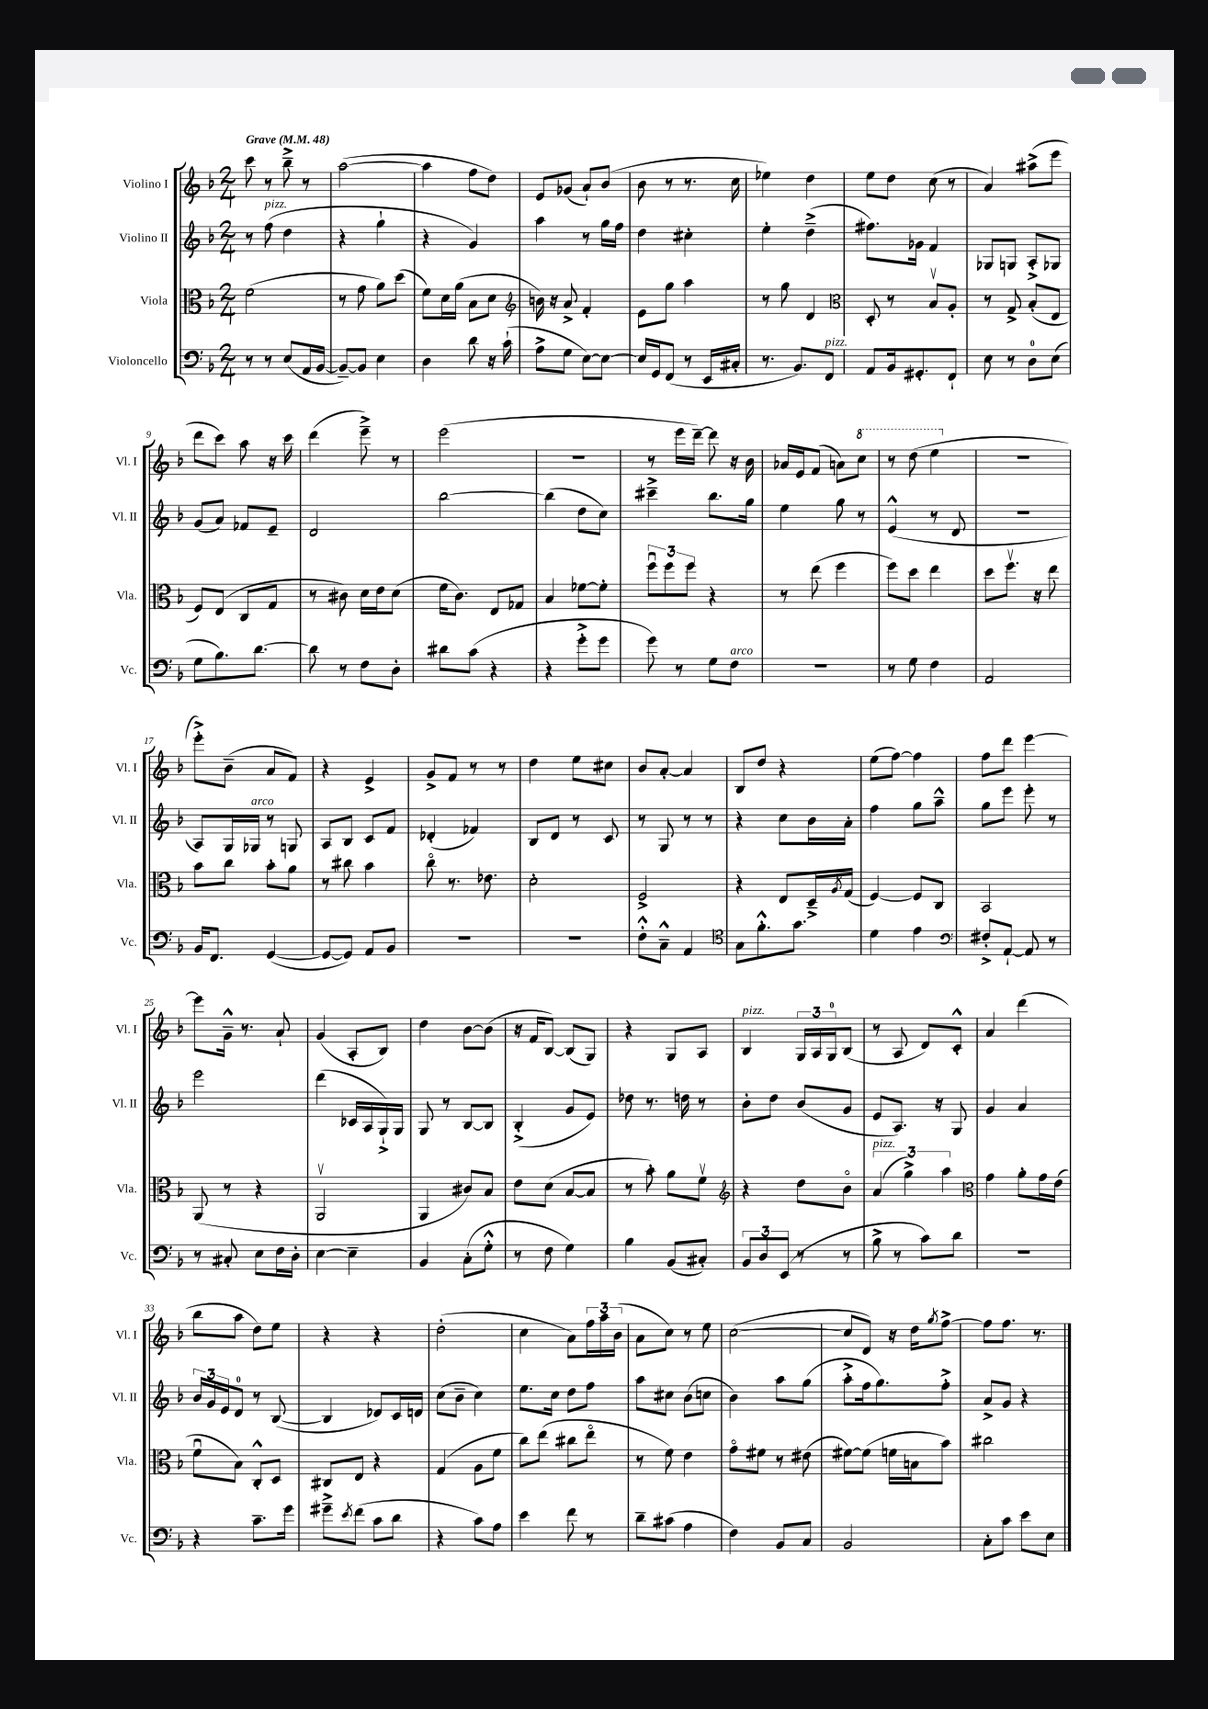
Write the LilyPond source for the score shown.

<<
\new StaffGroup <<
\new Staff = "s0" \with { instrumentName = "Violino I" shortInstrumentName = "Vl. I" } {
    \clef treble \key f \major \numericTimeSignature \time 2/4 \tempo "Grave" 4 = 48
    c'''8 r8 bes''8---> r8 |
    a''2~( |
    a''4 f''8 d''8) |
    e'8 ges'8( a'8-!) bes'8( |
    bes'8 r8 r8. c''16 |
    ees''4) d''4 |
    e''8 d''8 c''8( r8 |
    a'4) ais''8->( e'''8 |
    d'''8 c'''8) a''8 r16 c'''16 |
    d'''4( e'''8--->) r8 |
    e'''2( |
    r2 |
    r8 e'''16 d'''16~--) d'''8 r16 bes'16 |
    aes'16 e'16 f'8( a'8) \ottava #1 c'''8 |
    r8 d'''8( e'''4 \ottava #0 |
    R2 |
    e'''8-.->) bes'8--( a'8 f'8) |
    r4 e'4-> |
    g'8-> f'8 r8 r8 |
    d''4 e''8 cis''8 |
    bes'8 a'8~-. a'4 |
    bes8 d''8 r4 |
    e''8( f''8~) f''4 |
    f''8 d'''8 e'''4~ |
    e'''8 g'16---^ r8. a'8-! |
    g'4( a8-. bes8) |
    d''4 bes'8~ bes'8( |
    r16 f'16 bes8~) bes8( g8) |
    r4 g8 a8 |
    bes4^\markup { \italic "pizz." } \tuplet 3/2 { g16 a16 g16-0 } bes8( |
    r8 a8 d'8) c'8-.-^ |
    a'4 d'''4( |
    bes''8 a''8 d''8) e''8 |
    r4 r4 |
    d''2-.( |
    c''4 a'8) \tuplet 3/2 { f''16 a''16 bes'16( } |
    a'8 c''8) r8 e''8 |
    c''2~( |
    c''8 d'8) r16 d''16 \acciaccatura { g''8 } f''8~-> |
    f''8 f''8. r8. \bar "|." |
}
\new Staff = "s1" \with { instrumentName = "Violino II" shortInstrumentName = "Vl. II" } {
    \clef treble \key f \major \numericTimeSignature \time 2/4
    r8 f''8^\markup { \italic "pizz." }( d''4 |
    r4 g''4-! |
    r4 g'4) |
    a''4 r8 g''16 f''16 |
    d''4 cis''4-. |
    e''4-. d''4--->( |
    fis''8.) ges'16 f'4 |
    ges8 g8 a8-.-> ges8 |
    g'8( a'8) fes'8 e'8-- |
    d'2 |
    bes''2~ |
    bes''4( d''8 c''8) |
    cis'''4---> bes''8. g''16 |
    e''4 g''8 r8 |
    e'4-^( r8 d'8 |
    r2 |
    a8) g16 ges16^\markup { \italic "arco" } r8 g8 |
    a8 bes8 c'8 f'8 |
    des'4-.( fes'4) |
    bes8 d'8 r8 c'8 |
    r8 g8 r8 r8 |
    r4 c''8 bes'16 a'16-. |
    f''4 g''8 a''8---^ |
    g''8 e'''8 e'''8-. r8 |
    e'''2 |
    d'''4( ces'16 a16 g16-!->) g16 |
    g8 r8 bes8~ bes8 |
    bes4-.->( g'8 e'8) |
    des''8 r8. d''16 r8 |
    bes'8-. d''8 bes'8( g'8 |
    e'8 a8.) r16 g8 |
    g'4 a'4 |
    \tuplet 3/2 { bes'16 g'16 e'16 } d'8-0 r8 bes8~( |
    bes4 des'8) c'16 d'16 |
    c''8( bes'8-- c''4) |
    e''8. c''16 d''8 f''8 |
    a''8 cis''8 bes'8( c''8 |
    bes'4) a''8 g''8( |
    a''8-.-> f''16 g''8.) f''8-.-> |
    a'8-> g'8 r4 \bar "|." |
}
\new Staff = "s2" \with { instrumentName = "Viola" shortInstrumentName = "Vla." } {
    \clef alto \key f \major \numericTimeSignature \time 2/4
    f'2( |
    r8 g'8 a'8) d''8( |
    f'8) d'16 a'16( bes8 d'8 |
    \clef treble b'16) r16 a'8-> f'4-. |
    e'8 g''8 a''4 |
    r8 g''8 d'4 |
    \clef alto d8-. r8 bes8\upbow a8-. |
    r8 g8-> bes8-.( e8 |
    f8) e8( c8 g8 |
    r8 cis'8) d'16 e'16 d'8( |
    f'16 c'8.) e8 ges8 |
    bes4 fes'8~ fes'8-. |
    \tuplet 3/2 { f''8\downbow f''8 f''8 } r4 |
    r8 e''8( f''4 |
    f''8) d''8 e''4 |
    d''8 f''8.\upbow r16 e''8 |
    bes'8 c''8 bes'8-. a'8 |
    r8 cis''8 bes'4 |
    c''8\flageolet r8. ees'8. |
    d'2-. |
    f2-> |
    r4 e8 d16---> \acciaccatura { a8 } g16( |
    f4~) f8 c8 |
    bes,2 |
    a,8( r8 r4 |
    a,2\upbow |
    a,4 cis'8) bes8 |
    e'8 d'8( bes8~ bes8 |
    r8 bes'8-.) a'8 f'8\upbow |
    \clef treble r4 d''8 bes'8\flageolet |
    \tuplet 3/2 { a'4^\markup { \italic "pizz." }( g''4->) a''4 } |
    \clef alto g'4 a'8-. g'16 e'16( |
    f'8\downbow bes8) c8-.-^ d8 |
    cis8 e8 r4 |
    g4( a8 f'8 |
    c''8) e''8( cis''8 e''8\flageolet |
    r8 f'8) e'4 |
    g'8\flageolet fis'8 r8 eis'8( |
    fis'8~) fis'8( f'16 b16 bes'8) |
    cis''2 \bar "|." |
}
\new Staff = "s3" \with { instrumentName = "Violoncello" shortInstrumentName = "Vc." } {
    \clef bass \key f \major \numericTimeSignature \time 2/4
    r8 r8 e8( a,16 bes,16~ |
    bes,8~--) bes,8 e4 |
    d4 d'8 r16 c'16-!( |
    a8-> g8 e8~) e8~ |
    e16 g,16 f,8( r8 e,16 cis16-. |
    r8. bes,8.) f,8^\markup { \italic "pizz." } |
    a,8 bes,16 gis,8.-. f,8-! |
    e8 r8 d8-0 e8( |
    g8 bes8.) d'8.~ |
    d'8 r8 f8 d8-. |
    dis'8 c'8( r4 |
    r4 g'8-.-> g'8 |
    g'8) r8 g8 f8^\markup { \italic "arco" } |
    r2 |
    r8 g8 f4 |
    a,2 |
    bes,16 f,8. g,4~( |
    g,8~ g,8) a,8 bes,8 |
    R2 |
    R2 |
    f8-.-^ c8---^ a,4 |
    \clef tenor g8 f'8.-.-^ g'8. |
    d'4 e'4 |
    \clef bass fis8-.-> a,8~-! a,8 r8 |
    r8 cis8-. e8 f16 d16-. |
    e4~ e4-- |
    bes,4 c8-.( g8-.-^ |
    r8 f8 g4) |
    bes4 bes,8( cis8-.) |
    \tuplet 3/2 { bes,8 d8 e,8( } r8 r8 |
    bes8-> r8 c'8) d'8 |
    r2 |
    r4 c'8.-- g'16 |
    gis'8---> \acciaccatura { e'8 } f'8( c'8 d'8 |
    r4 c'8) a8 |
    e'4 f'8 r8 |
    d'8-- cis'8( a4 |
    f4) bes,8 c8 |
    bes,2 |
    c8-. c'8 e'8 e8 \bar "|." |
}
>>
>>
